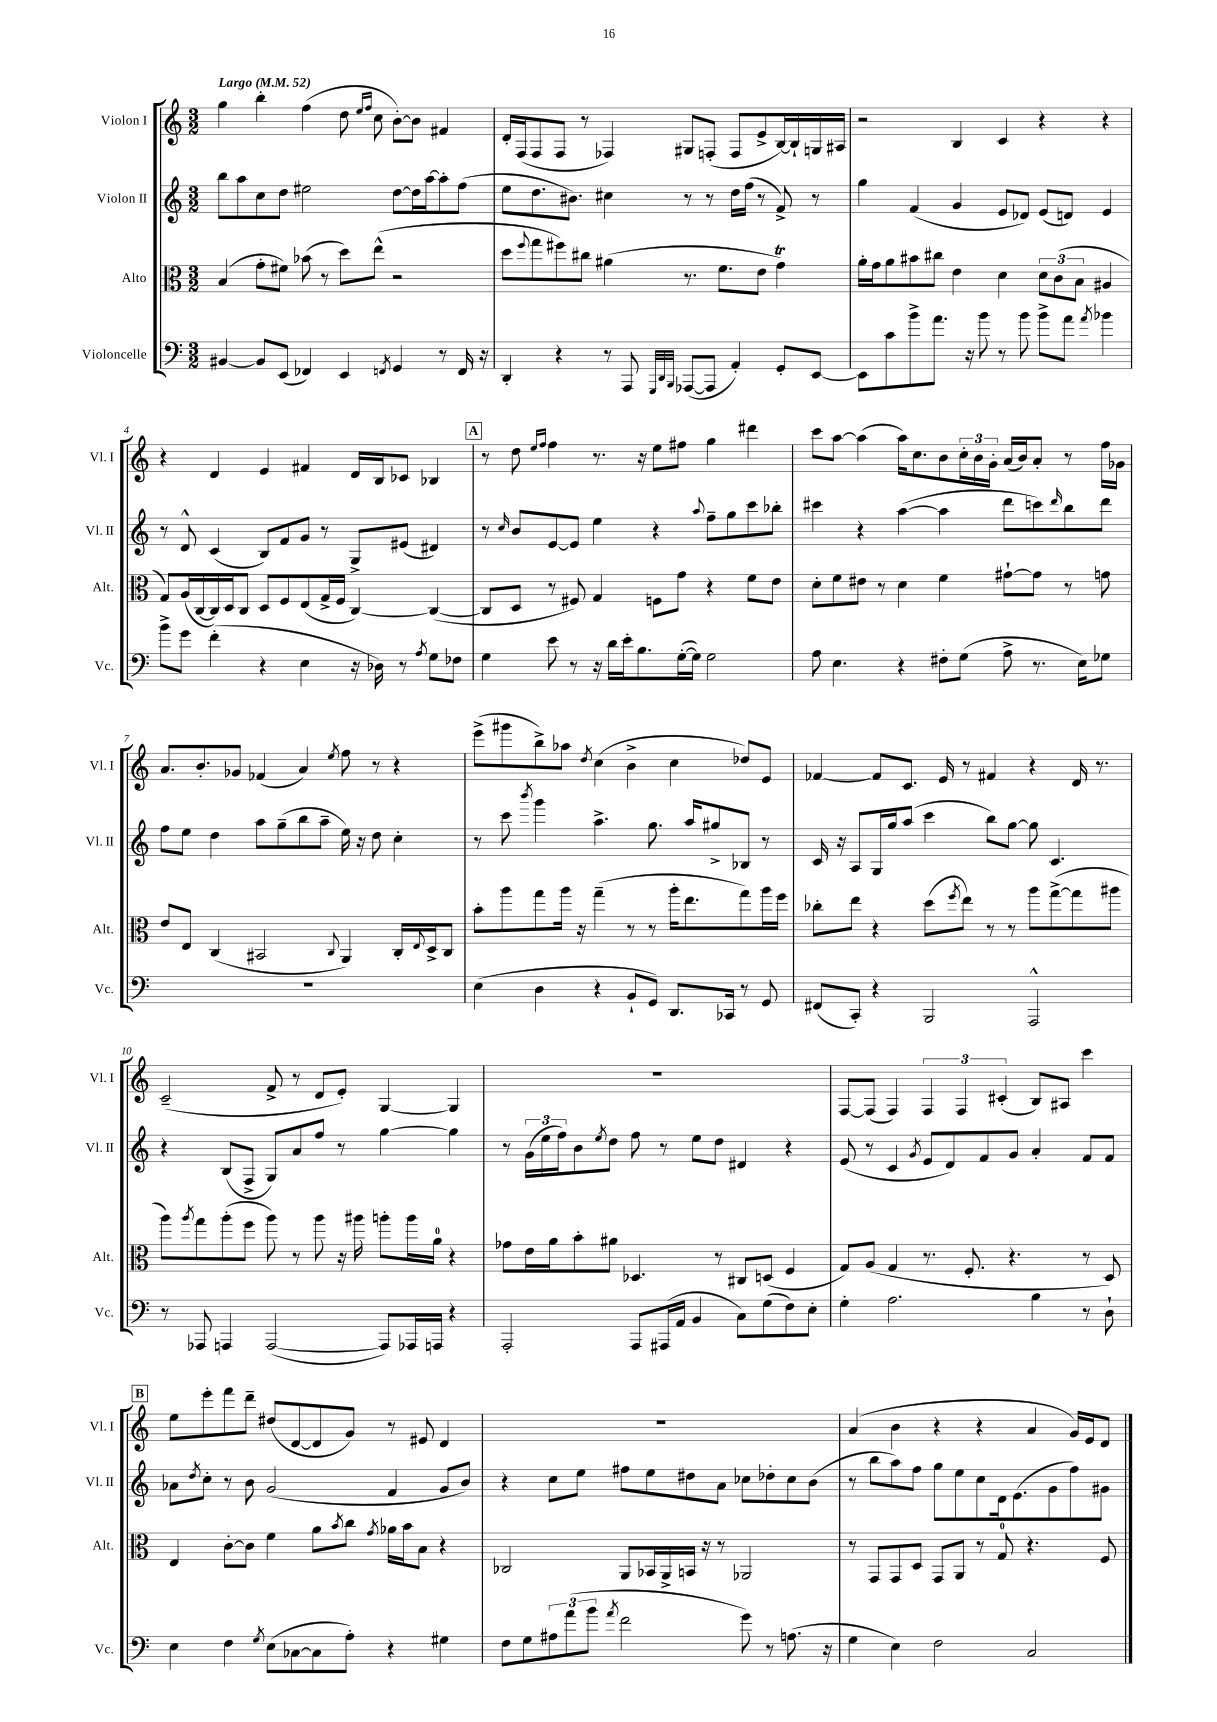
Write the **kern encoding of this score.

**kern	**kern	**kern	**kern
*staff4	*staff3	*staff2	*staff1
*clefF4	*clefC3	*clefG2	*clefG2
*k[]	*k[]	*k[]	*k[]
*M3/2	*M3/2	*M3/2	*M3/2
*MM52	*MM52	*MM52	*MM52
[4BB#	(4B	8bb	4gg
.	.	8aa	.
8BB#]	8g'	8cc	4bb'
(8EE	8f#)	8dd	.
4FF-)	(8b-	2ee#	(4ff
.	8r	.	.
4EE	8dd)	.	8dd
.	.	.	16qqee
.	.	.	16qqff
.	(8ee^^	.	8cc
8qFF	.	.	.
4GG	2r	[8dd	[8b')
.	.	16dd]	8b]
.	.	[16aa	.
8r	.	8aa']	4f#
16FF	.	(8ff	.
16r	.	.	.
=	=	=	=
4DD'	8dd	8ee	16d'
.	.	.	(16F
.	8qqff	.	.
.	8gg	8.dd	8F
4r	8ff#)	.	8F
.	.	8.b#)	.
.	8cc#	.	8r
8r	(4a#	4cc#	4F-)
8AAA	.	.	.
32qqGGG	.	.	.
32qqDD	.	.	.
32qqBBB	.	.	.
([8AAA-	8.r	8r	8G#
8AAA-]	.	8r	(8F'
.	8.f	.	.
4AA')	.	16dd	8F
.	.	(16ff	.
.	8e	8r	8e^
8GG'	4g)	8f^)	[16B)
.	.	.	16B`]
[8EE	.	8r	16G
.	.	.	16A#
=	=	=	=
8EE]	16a'	4gg	2r
.	16g	.	.
8c	8a	.	.
8b^	8b#	(4f	.
8.a	8cc#	.	.
.	4e	4g	4B
16r	.	.	.
8b	.	.	.
8r	4d	8e	4c
8b	.	8d-)	.
8b^	12d	(8e	4r
.	(12c	.	.
8a	.	8d)	.
.	12B	.	.
8qa	.	.	.
4b-	4A#	4e	4r
=	=	=	=
8b^	8G)	8r	4r
8g	(16A	8d^^	.
.	[16C	.	.
(4f'	16C])	(4c	4d
.	16D	.	.
.	8C	.	.
4r	8D	8B)	4e
.	8F	8f	.
4E	(8E	8g	4f#
.	16G^	8r	.
.	16F	.	.
16r	[4C)	8G^	16d
16D-)	.	.	16B
8r	.	(8e#	8c-
8qA	.	.	.
8G	(4C_	4d#)	4B-
8F-	.	.	.
=	=	=	=
4G	8C]	8r	8r
.	.	16qqcc	.
.	8D	8b	8dd
.	.	.	16qqee
.	.	.	16qqff
8e	8r	[8e	4ff
8r	8F#)	8e]	.
16r	4G	4ee	8.r
16d	.	.	.
16e'	.	.	.
8.B	.	.	16r
.	8F	4r	8ee
([16G'	8g	.	8ff#
16G])	.	.	.
.	.	8qqaa	.
2G	4r	8ff~	4gg
.	.	8gg	.
.	8f	8ccc	4ddd#
.	8e	8bb-'	.
=	=	=	=
8A	8d'	4ccc#	8ccc
4.E	8f	.	[8aa
.	8e#	4r	(4aa]
.	8r	.	.
4r	4d	([4aa	16aa)
.	.	.	8.cc
8F#'	4f	4aa]	8b
(8G	.	.	24cc'
.	.	.	24b
.	.	.	24g'
8A^	[8g#`	8ddd	(16a
.	.	.	16b)
8.r	8g#]	8ccc)	8a'
.	.	16qqddd	.
.	8r	8bb	8r
16E)	.	.	.
8G-	8g	8ddd	16ff
.	.	.	16g-
=	=	=	=
1.r	8e	8ff	8.a
.	8E	8ee	.
.	.	.	8.b'
.	(4C	4dd	.
.	.	.	8g-
.	2BB#	8aa	(4f-
.	.	(8gg~	.
.	.	8bb	4a)
.	.	8aa~	.
.	8qqC	.	8qee
.	4AA)	16ee)	8ff
.	.	16r	.
.	.	8dd	8r
.	16C'	4cc'	4r
.	8qqE	.	.
.	16D^	.	.
.	8C	.	.
=	=	=	=
(4E	8b'	8r	(8eee^
.	8aa	8ccc	8ggg#
.	.	8qbbb	.
4D	8gg	4ggg	8bb^)
.	16aa	.	8aa-
.	16r	.	.
.	.	.	8qdd
4r	(4gg~	4.aa^	(4cc
8BB`	8r	.	4b^
8GG)	8r	8.gg	.
8.DD	16aa'	.	4cc
.	8.ee	16aa	.
.	.	8gg#^	.
16CC-	.	.	.
8r	8gg)	8B-	8dd-)
8GG	16aa	8r	8e
.	16ff	.	.
=	=	=	=
(8FF#	8cc-'	16c	[4f-
.	.	16r	.
8CC')	8ee	8A	.
4r	4r	16G	8f-]
.	.	16gg	.
.	.	(8aa	8.c
2BBB	(8dd	4ccc	.
.	.	.	16e
.	8qff	.	.
.	8ee)	.	8r
.	8r	8bb)	4f#
.	8r	[8gg	.
2AAA^^	8aa	8gg]	4r
.	([8gg^	4.c	.
.	8gg]	.	16d
.	.	.	8.r
.	8aa#	.	.
=	=	=	=
8r	8aa)	4r	(2c~
.	8qaa	.	.
8AAA-	8gg	.	.
4AAA	(8aa'	(8B	.
.	8ff	8F^	.
([2AAA	8aa)	8G)	8f^
.	8r	8a	8r
.	8aa	8ff	8d
.	16r	8r	8e')
.	16aa#	.	.
8AAA])	8aa'	[4gg	[4G
16AAA-	16aa	.	.
16AAA	16a	.	.
4r	4r	4gg]	4G]
=	=	=	=
2AAA'	8g-	8r	1.r
.	16e	(24g	.
.	.	24ee	.
.	16a	.	.
.	.	24ff)	.
.	8b'	8b	.
.	.	8qee	.
.	8a#	8dd	.
8AAA	4.D-	8ff	.
(16AAA#	.	8r	.
16AA	.	.	.
4BB	.	8ee	.
.	8r	8dd	.
8C)	8C#	4d#	.
(8G	(8D	.	.
8F)	4F	4r	.
8E'	.	.	.
=	=	=	=
4G'	8G)	(8e	[8F
.	(8A	8r	(8F]
2.A	4G	4c	4F)
.	.	8qg	.
.	8.r	8e	6F
.	.	8d)	.
.	.	.	6F
.	8.F'	.	.
.	.	8f	.
.	.	.	(6c#'
.	4.r	8g	.
4B	.	4a'	8B)
.	.	.	8A#
8r	8r	8f	4ccc
8D`	8D)	8f	.
=	=	=	=
4E	4E	8a-	8ee
.	.	8qdd	.
.	.	8cc'	8eee'
4F	[8c'	8r	8fff
.	8c]	8b	8ddd~
8qG	.	.	.
(8E	4f	(2g	(8dd#
[8C-	.	.	[8d
8C-]	8a	.	8d]
.	8qb	.	.
8A')	8cc	.	8g)
.	8qg	.	.
4r	16a-	4f	8r
.	16b	.	.
.	8B	.	8e#
4G#	4r	8g	4d
.	.	8b)	.
=	=	=	=
8F	2C-	4r	1.r
8G	.	.	.
12A#	.	8cc	.
(12a	.	.	.
.	.	8ee	.
12b	.	.	.
8qa	.	.	.
2f	8AA	8ff#	.
.	16BB-	8ee	.
.	16AA^	.	.
.	16BB	8dd#	.
.	16r	.	.
.	8r	8a	.
8g)	2AA-	8cc-	.
8r	.	8dd-'	.
(8.A	.	8cc-	.
.	.	(8b	.
16r	.	.	.
=	=	=	=
4G	8r	8r	(4a
.	8GG	8bb	.
4E)	8GG	8aa)	4b
.	8D	8ff	.
2F	8GG	8gg	4r
.	8AA	8ee	.
.	8r	8cc	4r
.	8G	16d	.
.	.	(8.e	.
2C	4.r	.	4a
.	.	8g	.
.	.	8ff)	16g)
.	.	.	16e
.	8F	8g#	8d
==	==	==	==
*-	*-	*-	*-
